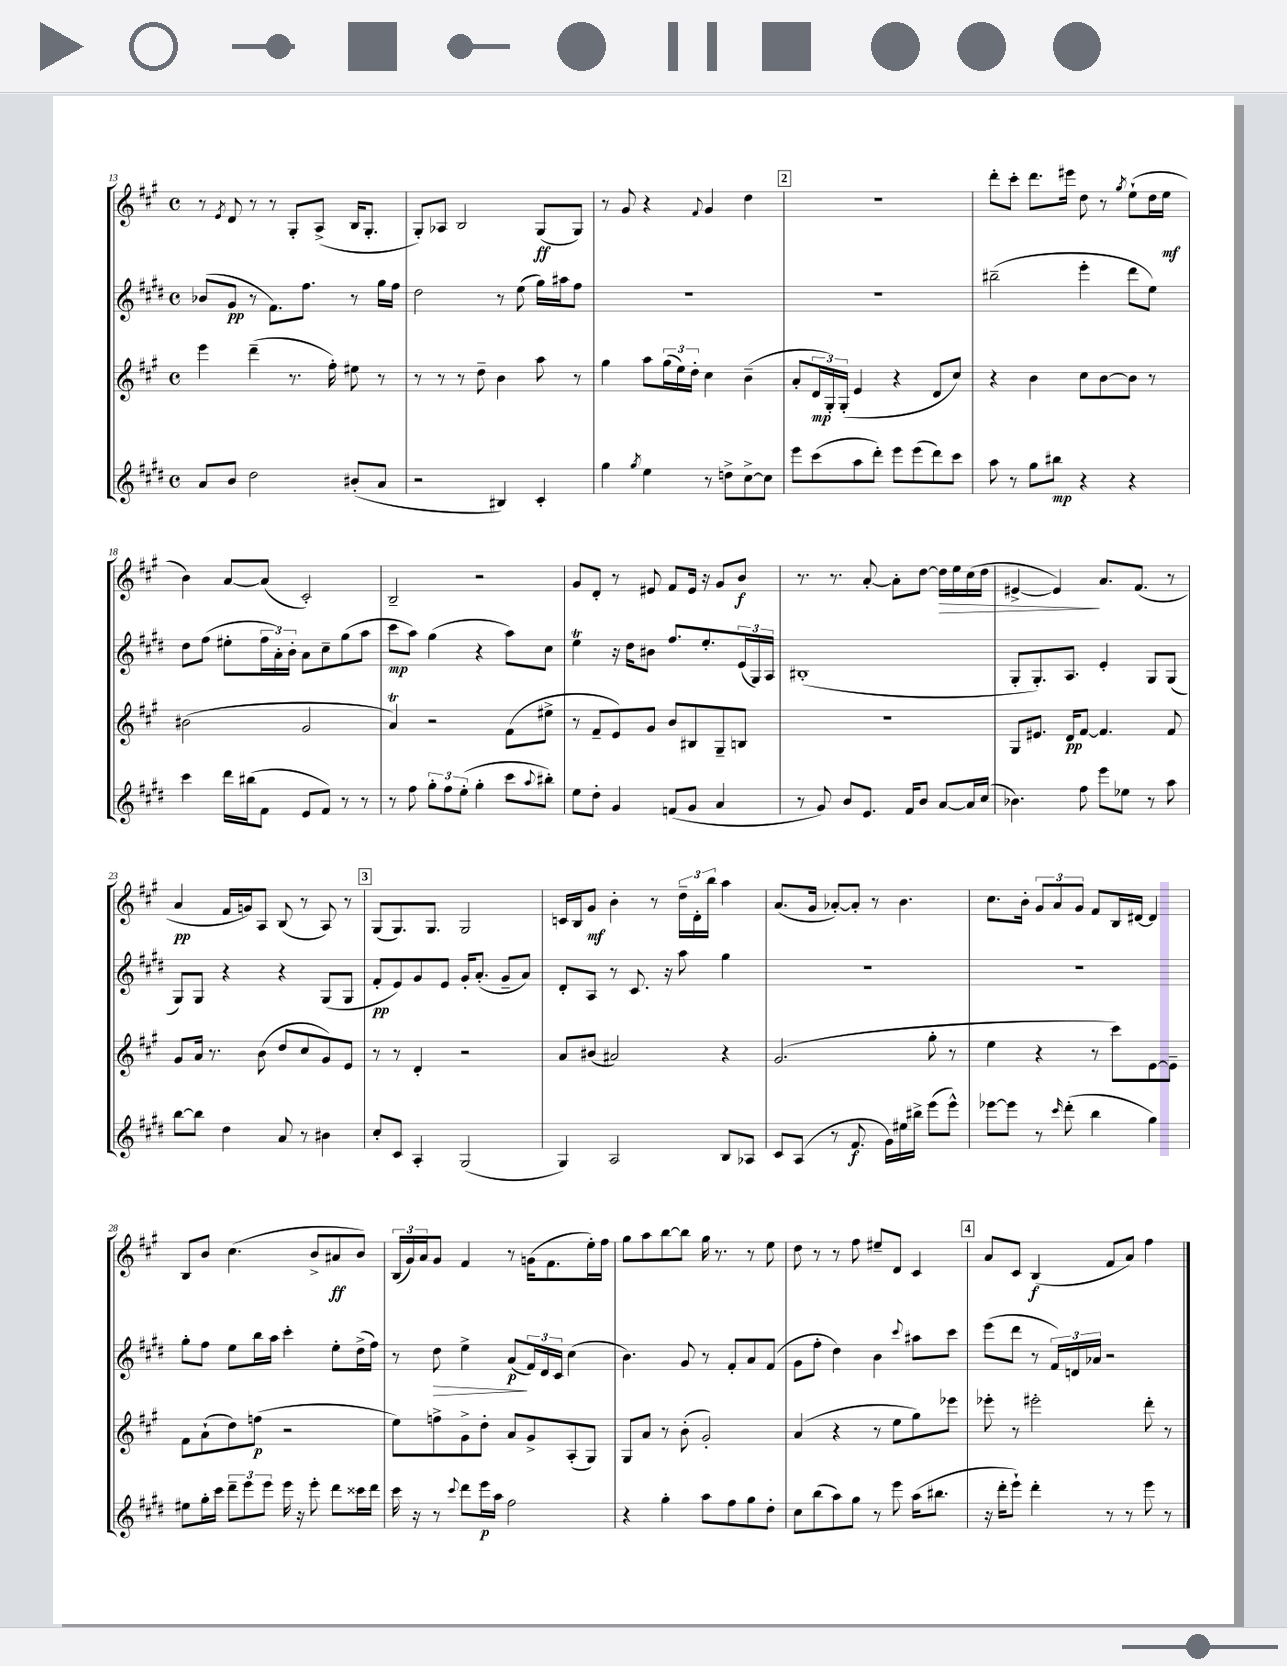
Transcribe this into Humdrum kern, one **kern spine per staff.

**kern	**dynam	**kern	**dynam	**kern	**dynam	**kern	**dynam
*part4	*part4	*part3	*part3	*part2	*part2	*part1	*part1
*staff4	*staff4	*staff3	*staff3	*staff2	*staff2	*staff1	*staff1
*clefG2	*	*clefG2	*	*clefG2	*	*clefG2	*
*k[f#c#g#d#]	*	*k[f#c#g#]	*	*k[f#c#g#d#]	*	*k[f#c#g#]	*
*M4/4	*	*M4/4	*	*M4/4	*	*M4/4	*
*met(c)	*	*met(c)	*	*met(c)	*	*met(c)	*
=13	=13	=13	=13	=13	=13	=13	=13
8a/L	.	4eee\	.	(8b-X/L	.	8r	.
.	.	.	.	.	.	8qe/	.
8b/J	.	.	.	8g#/J	pp	8d/	.
2dd#\	.	(4ddd~\	.	8r	.	8r	.
.	.	.	.	8.f#\L)	.	8r	.
.	.	8.r	.	.	.	8G#'/L	.
.	.	.	.	8.ff#\J	.	.	.
.	.	.	.	.	.	(8A^/J	.
.	.	16ff#'\)	.	.	.	.	.
(8b#X'/L	.	8ee#X\	.	8r	.	16B/KL	.
.	.	.	.	.	.	8.G#'/J	.
8a/J	.	8r	.	16gg#\LL	.	.	.
.	.	.	.	16ff#\JJ	.	.	.
=14	=14	=14	=14	=14	=14	=14	=14
2r	.	8r	.	2dd#\	.	8G#'/L)	.
.	.	8r	.	.	.	8A-X/J	.
.	.	8r	.	.	.	2B/	.
.	.	8dd~\	.	.	.	.	.
4B#X/)	.	4b\	.	8r	.	.	.
.	.	.	.	(8ee\	.	.	.
4c#'/	.	8aa\	.	16gg#\LL)	.	(8G#/L	ff
.	.	.	.	16aa#X\J	.	.	.
.	.	8r	.	8ff#\J	.	8G#/J)	.
=15	=15	=15	=15	=15	=15	=15	=15
4gg#\	.	4gg#\	.	1r	.	8r	.
.	.	.	.	.	.	8g#/	.
8qgg#/	.	.	.	.	.	.	.
4ee\	.	8aa\L	.	.	.	4r	.
.	.	(24gg#\L	.	.	.	.	.
.	.	24ee\)	.	.	.	.	.
.	.	24dd'\JJ	.	.	.	.	.
.	.	.	.	.	.	8qqf#/	.
8r	.	4cc#\	.	.	.	4g#/	.
8ddn^\L	.	.	.	.	.	.	.
[8cc#^\	.	(4b~\	.	.	.	4dd\	.
8cc#\J]	.	.	.	.	.	.	.
!!LO:REH:place=s1:t=2
=16	=16	=16	=16	=16	=16	=16	=16
8eee\L	.	8a'/L	.	1r	.	1r	.
(8ccc#\	.	24d/L	mp	.	.	.	.
.	.	24G#'/)	.	.	.	.	.
.	.	(24G#'/JJ	.	.	.	.	.
8aa\	.	4e/	.	.	.	.	.
8ddd#'\J)	.	.	.	.	.	.	.
8eee\L	.	4r	.	.	.	.	.
(8eee\	.	.	.	.	.	.	.
8ddd#\)	.	8d/L	.	.	.	.	.
8ccc#\J	.	8cc#/J)	.	.	.	.	.
=17	=17	=17	=17	=17	=17	=17	=17
8aa\	.	4r	.	(2bb#X~\	.	8ddd'\L	.
8r	.	.	.	.	.	8ccc#'\J	.
8gg#\L	.	4b\	.	.	.	8.ddd\L	.
8bb#X\J	mp	.	.	.	.	.	.
.	.	.	.	.	.	16eee#X\Jk	.
4r	.	8cc#\L	.	4eee'\	.	8dd\	.
.	.	[8b\	.	.	.	8r	.
.	.	.	.	.	.	8qgg#/	.
4r	.	8b\J]	.	8ddd#\L	.	(8ee`\L	.
.	.	8r	.	8ee\J)	.	16dd\L	.
.	.	.	.	.	.	16ee\JJ	mf
!!LO:LB:g=z
=18	=18	=18	=18	=18	=18	=18	=18
4ccc#\	.	(2b#X\	.	8dd#\L	.	4b\)	.
.	.	.	.	(8ff#\J	.	.	.
16ddd#\LL	.	.	.	8ee#X'\L	.	[8a/L	.
(16bb#X\J	.	.	.	.	.	.	.
8f#\J	.	.	.	24ff#\L	.	(8a/J]	.
.	.	.	.	24a'\)	.	.	.
.	.	.	.	24b'\JJ	.	.	.
8e/L	.	2g#/	.	8a\L	.	2c#'/)	.
8f#/J)	.	.	.	8cc#~\	.	.	.
8r	.	.	.	(8gg#\	.	.	.
8r	.	.	.	8aa\J	.	.	.
=19	=19	=19	=19	=19	=19	=19	=19
8r	.	4aT/)	.	8ccc#\L	mp	2B~/	.
8ff#\	.	.	.	8aa\J)	.	.	.
12gg#'\L	.	2r	.	(4gg#\	.	.	.
12ff#\	.	.	.	.	.	.	.
(12ee'\J	.	.	.	.	.	.	.
4gg#'\	.	.	.	4r	.	2r	.
8ccc#\L	.	(8f#\L	.	8aa\L)	.	.	.
8qqaa/	.	.	.	.	.	.	.
8bb#X'\J)	.	8ee#X^\J	.	8cc#\J	.	.	.
=20	=20	=20	=20	=20	=20	=20	=20
8ee\L	.	8r	.	4eeT\	.	8g#/L	.
8dd#'\J	.	8f#~/L	.	.	.	8d'/J	.
4g#/	.	8e/)	.	16r	.	8r	.
.	.	.	.	16dd#\KL	.	.	.
.	.	8g#/J	.	8b#X\J	.	8e#X/	.
(8fn/L	.	8b/L	.	8.ff#/L	.	8f#/L	.
8g#/J	.	8B#X/	.	.	.	16e#/Jk	.
.	.	.	.	8.ee'/	.	16r	.
4a/	.	8G#~/	.	.	.	8g#/L	.
.	.	8Bn/J	.	(24e/L	.	8b/J	f
.	.	.	.	24G#/)	.	.	.
.	.	.	.	24A/JJ	.	.	.
=21	=21	=21	=21	=21	=21	=21	=21
8r	.	1r	.	(1B#X'	.	8.r	.
8g#/)	.	.	.	.	.	.	.
.	.	.	.	.	.	8.r	.
8b/L	.	.	.	.	.	.	.
8.e/J	.	.	.	.	.	[8a'/	.
.	.	.	.	.	.	8a'\L]	.
16f#/KL	.	.	.	.	.	.	.
8b/J	.	.	.	.	.	[8dd\J	.
!	!	!	!	!	!	!	!LO:HP:b
[8a/L	.	.	.	.	.	16dd\LL]	>
.	.	.	.	.	.	16ee\	.
16a/L]	.	.	.	.	.	(16cc#\	.
(16cc#/JJ	.	.	.	.	.	16dd\JJ	.
=22	=22	=22	=22	=22	=22	=22	=22
4.b-X\)	.	8G#/L	.	8G#'/L	.	[4e#X^/	.
.	.	8.e#X/J	.	8.G#'/)	.	.	.
.	.	.	.	.	.	4e#/])	.
.	.	16d/KL	pp	8.A/J	.	.	.
8ff#\	.	[8f#/J	.	.	.	.	.
8eee\L	.	4.f#/]	.	4e'/	.	8.a/L	]
8ee-X\J	.	.	.	.	.	.	.
.	.	.	.	.	.	(8.f#/J	.
8r	.	.	.	8G#/L	.	.	.
8aa\	.	8f#/	.	(8G#/J	.	8r	.
!!LO:LB:g=z
=23	=23	=23	=23	=23	=23	=23	=23
[8bb\L	.	8g#/L	.	8G#/L)	.	4a/	pp
8bb\J]	.	16a/Jk	.	8G#/J	.	.	.
.	.	8.r	.	.	.	.	.
4dd#\	.	.	.	4r	.	16f#/LL	.
.	.	.	.	.	.	16gn/J)	.
.	.	(8b\	.	.	.	8A/J	.
8a/	.	8dd/L	.	4r	.	(8B/	.
8r	.	8cc#/	.	.	.	8r	.
4b#X\	.	8g#/)	.	(8G#/L	.	8A/)	.
.	.	8e/J	.	8G#/J	.	8r	.
!!LO:REH:place=s1:t=3
=24	=24	=24	=24	=24	=24	=24	=24
8cc#'/L	.	8r	.	8f#'/L	pp	(8G#/L	.
8c#/J	.	8r	.	8e/)	.	8.G#/)	.
4A'/	.	4d'/	.	8g#/	.	.	.
.	.	.	.	.	.	8.G#/J	.
.	.	.	.	8e/J	.	.	.
(2G#/	.	2r	.	16g#'/KL	.	2G#/	.
.	.	.	.	(8.a'/J	.	.	.
.	.	.	.	8g#~/L	.	.	.
.	.	.	.	8a/J)	.	.	.
=25	=25	=25	=25	=25	=25	=25	=25
4G#/)	.	8a/L	.	8d#'/L	.	16cn/LL	.
.	.	.	.	.	.	16B/J	.
.	.	(8b#X/J	.	8A/J	.	8g#/J	mf
2A/	.	2a#X/)	.	8r	.	4b'\	.
.	.	.	.	8.c#/	.	.	.
.	.	.	.	.	.	8r	.
.	.	.	.	16r	.	.	.
.	.	.	.	8aa\	.	24dd~\LL	.
.	.	.	.	.	.	24d'\	.
.	.	.	.	.	.	24bb\JJ	.
8B/L	.	4r	.	4gg#\	.	4aa\	.
8A-X/J	.	.	.	.	.	.	.
=26	=26	=26	=26	=26	=26	=26	=26
8c#/L	.	(2.g#/	.	1r	.	(8.a/L	.
(8A/J	.	.	.	.	.	.	.
.	.	.	.	.	.	16g#/Jk	.
8r	.	.	.	.	.	[8a-X'/L)	.
8.f#/	f	.	.	.	.	8a-'/J]	.
.	.	.	.	.	.	8r	.
16g#\LL)	.	.	.	.	.	.	.
16ee#X\	.	.	.	.	.	4.b\	.
16bb#X^\JJ	.	.	.	.	.	.	.
(8eee\L	.	8gg#'\	.	.	.	.	.
8eee^^\J)	.	8r	.	.	.	.	.
=27	=27	=27	=27	=27	=27	=27	=27
[8eee-X\L	.	4ee\	.	1r	.	8.cc#\L	.
8eee-\J]	.	.	.	.	.	.	.
.	.	.	.	.	.	16b'\Jk	.
8r	.	4r	.	.	.	12g#/L	.
.	.	.	.	.	.	12a/	.
16qqccc#/	.	.	.	.	.	.	.
(8ddd#'\	.	.	.	.	.	.	.
.	.	.	.	.	.	12g#/J	.
4bb\	.	8r	.	.	.	8f#/L	.
.	.	8ccc#\L)	.	.	.	16B/L	.
.	.	.	.	.	.	[16d#X/JJ	.
4gg#\)	.	[8e\	.	.	.	4d#/]	.
.	.	8e~\J]	.	.	.	.	.
!!LO:LB:g=z
=28	=28	=28	=28	=28	=28	=28	=28
8ee#X\L	.	8f#\L	.	8gg#'\L	.	8B/L	.
16gg#'\L	.	(8a`\	.	8ff#\J	.	8b/J	.
16ccc#\JJ	.	.	.	.	.	.	.
12ddd#~\L	.	8dd\)	.	8ee\L	.	(4.cc#\	.
12eee\	.	.	.	.	.	.	.
.	.	(8ffn\J	p	16bb\L	.	.	.
12eee\J	.	.	.	.	.	.	.
.	.	.	.	16aa\JJ	.	.	.
16eee\	.	2r	.	4ccc#'\	.	.	.
16r	.	.	.	.	.	.	.
8eee'\	.	.	.	.	.	8b^/L	.
8ddd#\L	.	.	.	8ee'\L	.	8a#X/	ff
16ccc##X\L	.	.	.	(16dd#^\L	.	8b/J)	.
16ddd#\JJ	.	.	.	16ff#\JJ)	.	.	.
=29	=29	=29	=29	=29	=29	=29	=29
16ccc#\	.	8ee\L)	.	8r	.	(24B/LL	.
.	.	.	.	.	.	24g#/)	.
16r	.	.	.	.	.	.	.
.	.	.	.	.	.	24a/J	.
!	!	!	!	!	!LO:HP:b	!	!
8r	.	8ffn^\	.	8dd#\	>	8g#/J	.
8qqccc#/	.	.	.	.	.	.	.
8ddd#\L	.	8g#^\	.	4ee^\	.	4f#/	.
16eee\L	p	8dd'\J	.	.	.	.	.
16aa\JJ	.	.	.	.	.	.	.
2ff#\	.	8a/L	.	(8a/L	p	8r	.
.	.	8g#^/	.	24f#/L)	]	(16gn\KL	.
.	.	.	.	24d#/	.	.	.
.	.	.	.	.	.	8.f#\	.
.	.	.	.	24c#/JJ	.	.	.
.	.	(8A'/	.	(4cc#\	.	.	.
.	.	8G#/J)	.	.	.	16ee'\L)	.
.	.	.	.	.	.	16ff#\JJ	.
=30	=30	=30	=30	=30	=30	=30	=30
4r	.	8G#/L	.	4.b\)	.	8gg#\L	.
.	.	8a/J	.	.	.	8aa\	.
4gg#'\	.	8r	.	.	.	[8bb\	.
.	.	(8b'\	.	8g#/	.	8bb\J]	.
8aa\L	.	2g#'/)	.	8r	.	16gg#\	.
.	.	.	.	.	.	8.r	.
8ff#\	.	.	.	8f#'/L	.	.	.
8gg#\	.	.	.	8a/	.	8r	.
8dd#'\J	.	.	.	(8f#/J	.	8ee\	.
=31	=31	=31	=31	=31	=31	=31	=31
8cc#\L	.	(4a/	.	8g#\L	.	8dd\	.
(8bb\	.	.	.	8ff#'\J	.	8r	.
8aa\)	.	4r	.	4dd#\)	.	8r	.
8gg#\J	.	.	.	.	.	8ff#\	.
8r	.	8r	.	4b\	.	8ee#X~/L	.
8eee\	.	8ee\L	.	.	.	8d/J	.
.	.	.	.	8qqccc#/	.	.	.
(16aa\KL	.	8gg#\)	.	8aa#X\L	.	4c#/	.
8.bb#X\J	.	.	.	.	.	.	.
.	.	8eee-X\J	.	8ccc#\J	.	.	.
!!LO:REH:place=s1:t=4
=32	=32	=32	=32	=32	=32	=32	=32
16r	.	8eee-X'\	.	(8eee\L	.	8a/L	.
16ddd#'\KL	.	.	.	.	.	.	.
8eee`\J)	.	8r	.	8ddd#\J	.	8c#/J	.
4ddd#'\	.	2eee#X'\	.	8r	.	(4B/	f
.	.	.	.	24f#/LL)	.	.	.
.	.	.	.	24dn/	.	.	.
.	.	.	.	24a-X/JJ	.	.	.
8r	.	.	.	2r	.	8f#/L	.
8r	.	.	.	.	.	8a/J)	.
8eee\	.	8ddd'\	.	.	.	4ff#\	.
8r	.	8r	.	.	.	.	.
==	==	==	==	==	==	==	==
*-	*-	*-	*-	*-	*-	*-	*-
